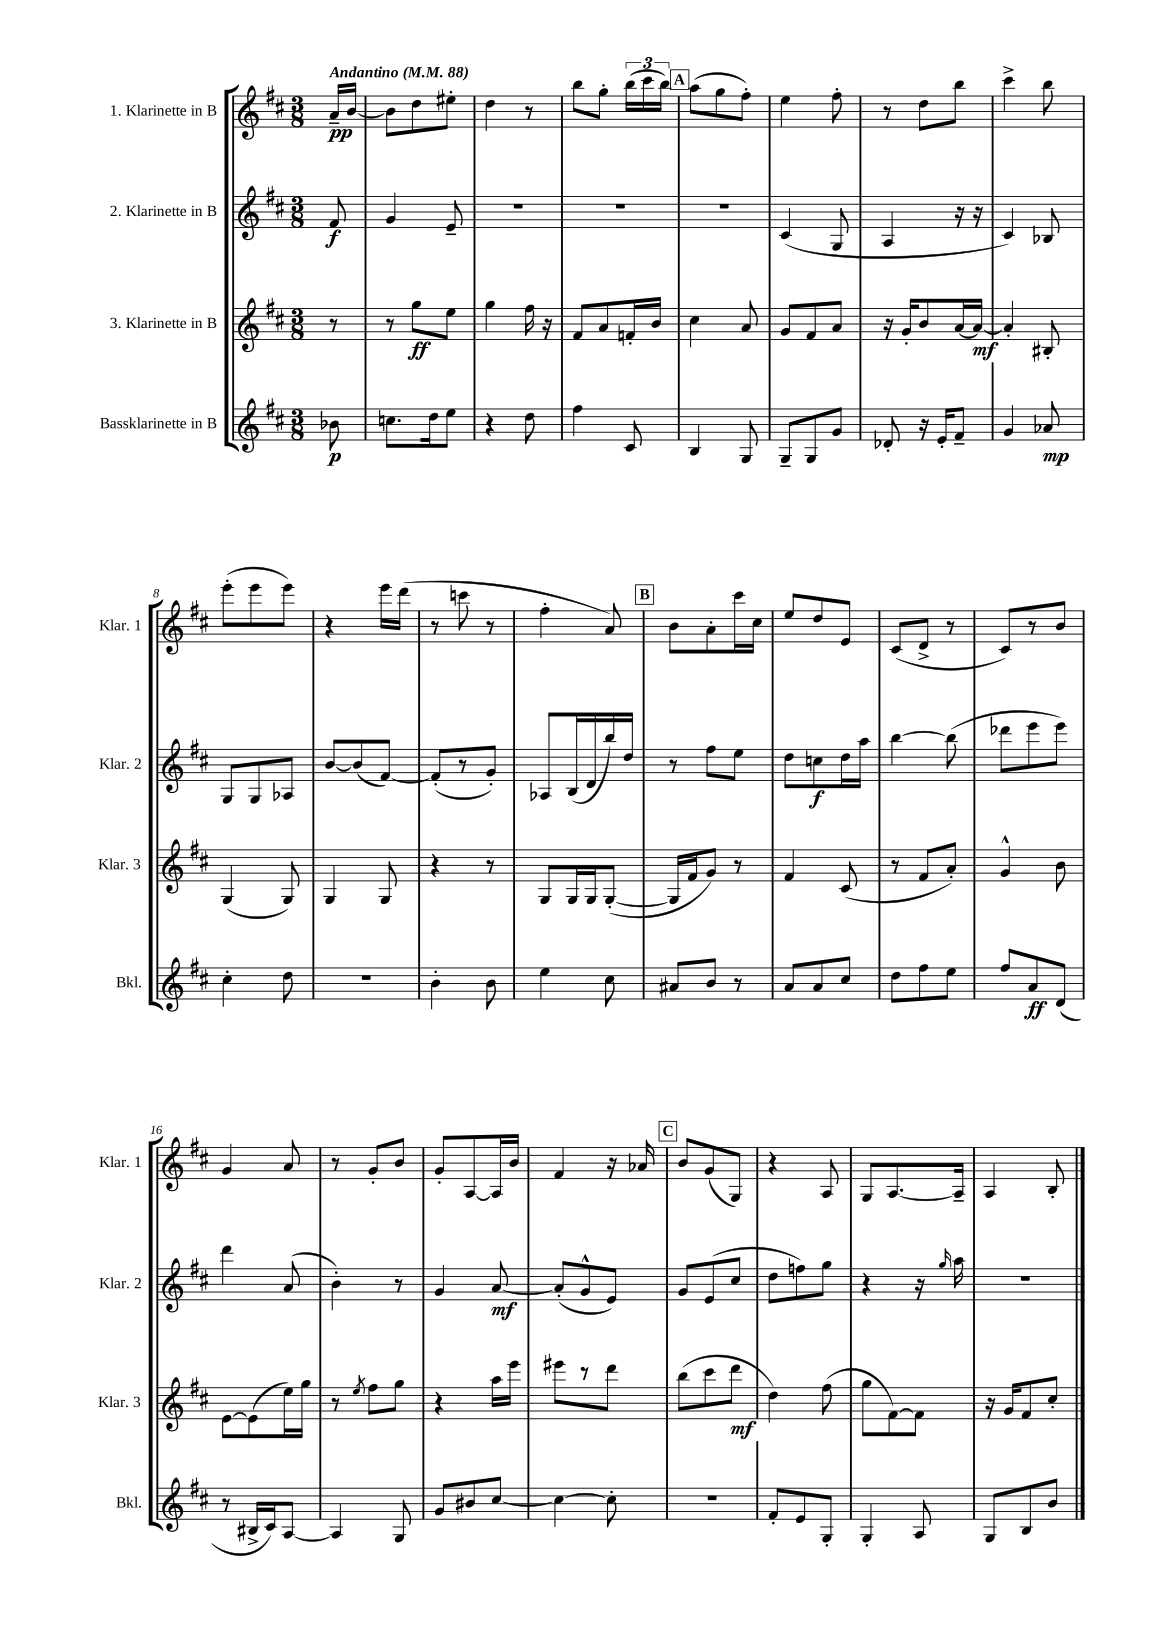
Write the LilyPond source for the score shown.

<<
\new StaffGroup <<
\new Staff = "s0" \with { instrumentName = "1. Klarinette in B" shortInstrumentName = "Klar. 1" } {
    \clef treble \key d \major \numericTimeSignature \time 3/8 \partial 8 \tempo "Andantino" 4 = 88
    \autoBeamOff a'16[--\pp b'16]~ |
    b'8[ d''8 eis''8]-. |
    d''4 r8 |
    b''8[ g''8]-. \tuplet 3/2 { b''16[( cis'''16 b''16]) } |
    \mark \markup { \box "A" } a''8[( g''8 fis''8]-.) |
    e''4 fis''8-. |
    r8 d''8[ b''8] |
    cis'''4-> b''8 |
    e'''8[-.( e'''8 e'''8]) |
    r4 e'''16[ d'''16]( |
    r8 c'''8 r8 |
    fis''4-. a'8) |
    \mark \markup { \box "B" } b'8[ a'8-. cis'''16 cis''16] |
    e''8[ d''8 e'8] |
    cis'8[( d'8]-> r8 |
    cis'8[) r8 b'8] |
    g'4 a'8 |
    r8 g'8[-. b'8] |
    g'8[-. a8~ a16 b'16] |
    fis'4 r16 aes'16 |
    \mark \markup { \box "C" } b'8[ g'8( g8]) |
    r4 a8 |
    g8[ a8.~ a16]-- |
    a4 b8-. \bar "|." |
}
\new Staff = "s1" \with { instrumentName = "2. Klarinette in B" shortInstrumentName = "Klar. 2" } {
    \clef treble \key d \major \numericTimeSignature \time 3/8 \partial 8
    \autoBeamOff fis'8\f |
    g'4 e'8-- |
    R4. |
    R4. |
    \mark \markup { \box "A" } R4. |
    cis'4( g8 |
    a4 r16 r16 |
    cis'4) bes8 |
    g8[ g8 aes8] |
    b'8[~ b'8( fis'8]~) |
    fis'8[-.( r8 g'8]-.) |
    aes8[ b16( d'16 b''16) d''16] |
    \mark \markup { \box "B" } r8 fis''8[ e''8] |
    d''8[ c''8\f d''16 a''16] |
    b''4~ b''8( |
    des'''8[ e'''8 e'''8]) |
    d'''4 a'8( |
    b'4-.) r8 |
    g'4 a'8~\mf |
    a'8[-.( g'8-^ e'8]) |
    \mark \markup { \box "C" } g'8[ e'8( cis''8] |
    d''8[ f''8) g''8] |
    r4 r16 \grace { g''16 } a''16 |
    r4. \bar "|." |
}
\new Staff = "s2" \with { instrumentName = "3. Klarinette in B" shortInstrumentName = "Klar. 3" } {
    \clef treble \key d \major \numericTimeSignature \time 3/8 \partial 8
    \autoBeamOff r8 |
    r8 g''8[\ff e''8] |
    g''4 fis''16 r16 |
    fis'8[ a'8 f'16-. b'16] |
    \mark \markup { \box "A" } cis''4 a'8 |
    g'8[ fis'8 a'8] |
    r16 g'16[-. b'8 a'16~ a'16]~\mf |
    a'4-. bis8-. |
    g4( g8) |
    g4 g8 |
    r4 r8 |
    g8[ g16 g16 g8]~-.( |
    \mark \markup { \box "B" } g16[ fis'16 g'8]) r8 |
    fis'4 cis'8( |
    r8 fis'8[ a'8]-.) |
    g'4-^ b'8 |
    e'8[~ e'8( e''16) g''16] |
    r8 \acciaccatura { e''8 } fis''8[ g''8] |
    r4 a''16[ e'''16] |
    eis'''8[ r8 d'''8] |
    \mark \markup { \box "C" } b''8[( cis'''8 d'''8]\mf |
    d''4) fis''8( |
    g''8[ fis'8~) fis'8] |
    r16 g'16[ fis'8 cis''8]-. \bar "|." |
}
\new Staff = "s3" \with { instrumentName = "Bassklarinette in B" shortInstrumentName = "Bkl." } {
    \clef treble \key d \major \numericTimeSignature \time 3/8 \partial 8
    \autoBeamOff bes'8\p |
    c''8.[ d''16 e''8] |
    r4 d''8 |
    fis''4 cis'8 |
    \mark \markup { \box "A" } b4 g8 |
    g8[-- g8 g'8] |
    des'8-. r16 e'16[-. fis'8]-- |
    g'4 aes'8\mp |
    cis''4-. d''8 |
    R4. |
    b'4-. b'8 |
    e''4 cis''8 |
    \mark \markup { \box "B" } ais'8[ b'8] r8 |
    a'8[ a'8 cis''8] |
    d''8[ fis''8 e''8] |
    fis''8[ a'8\ff d'8]( |
    r8 bis16[-> cis'16) a8]~ |
    a4 g8 |
    g'8[ bis'8 cis''8]~ |
    cis''4~ cis''8-. |
    \mark \markup { \box "C" } R4. |
    fis'8[-. e'8 g8]-. |
    g4-. a8 |
    g8[ b8 b'8] \bar "|." |
}
>>
>>
